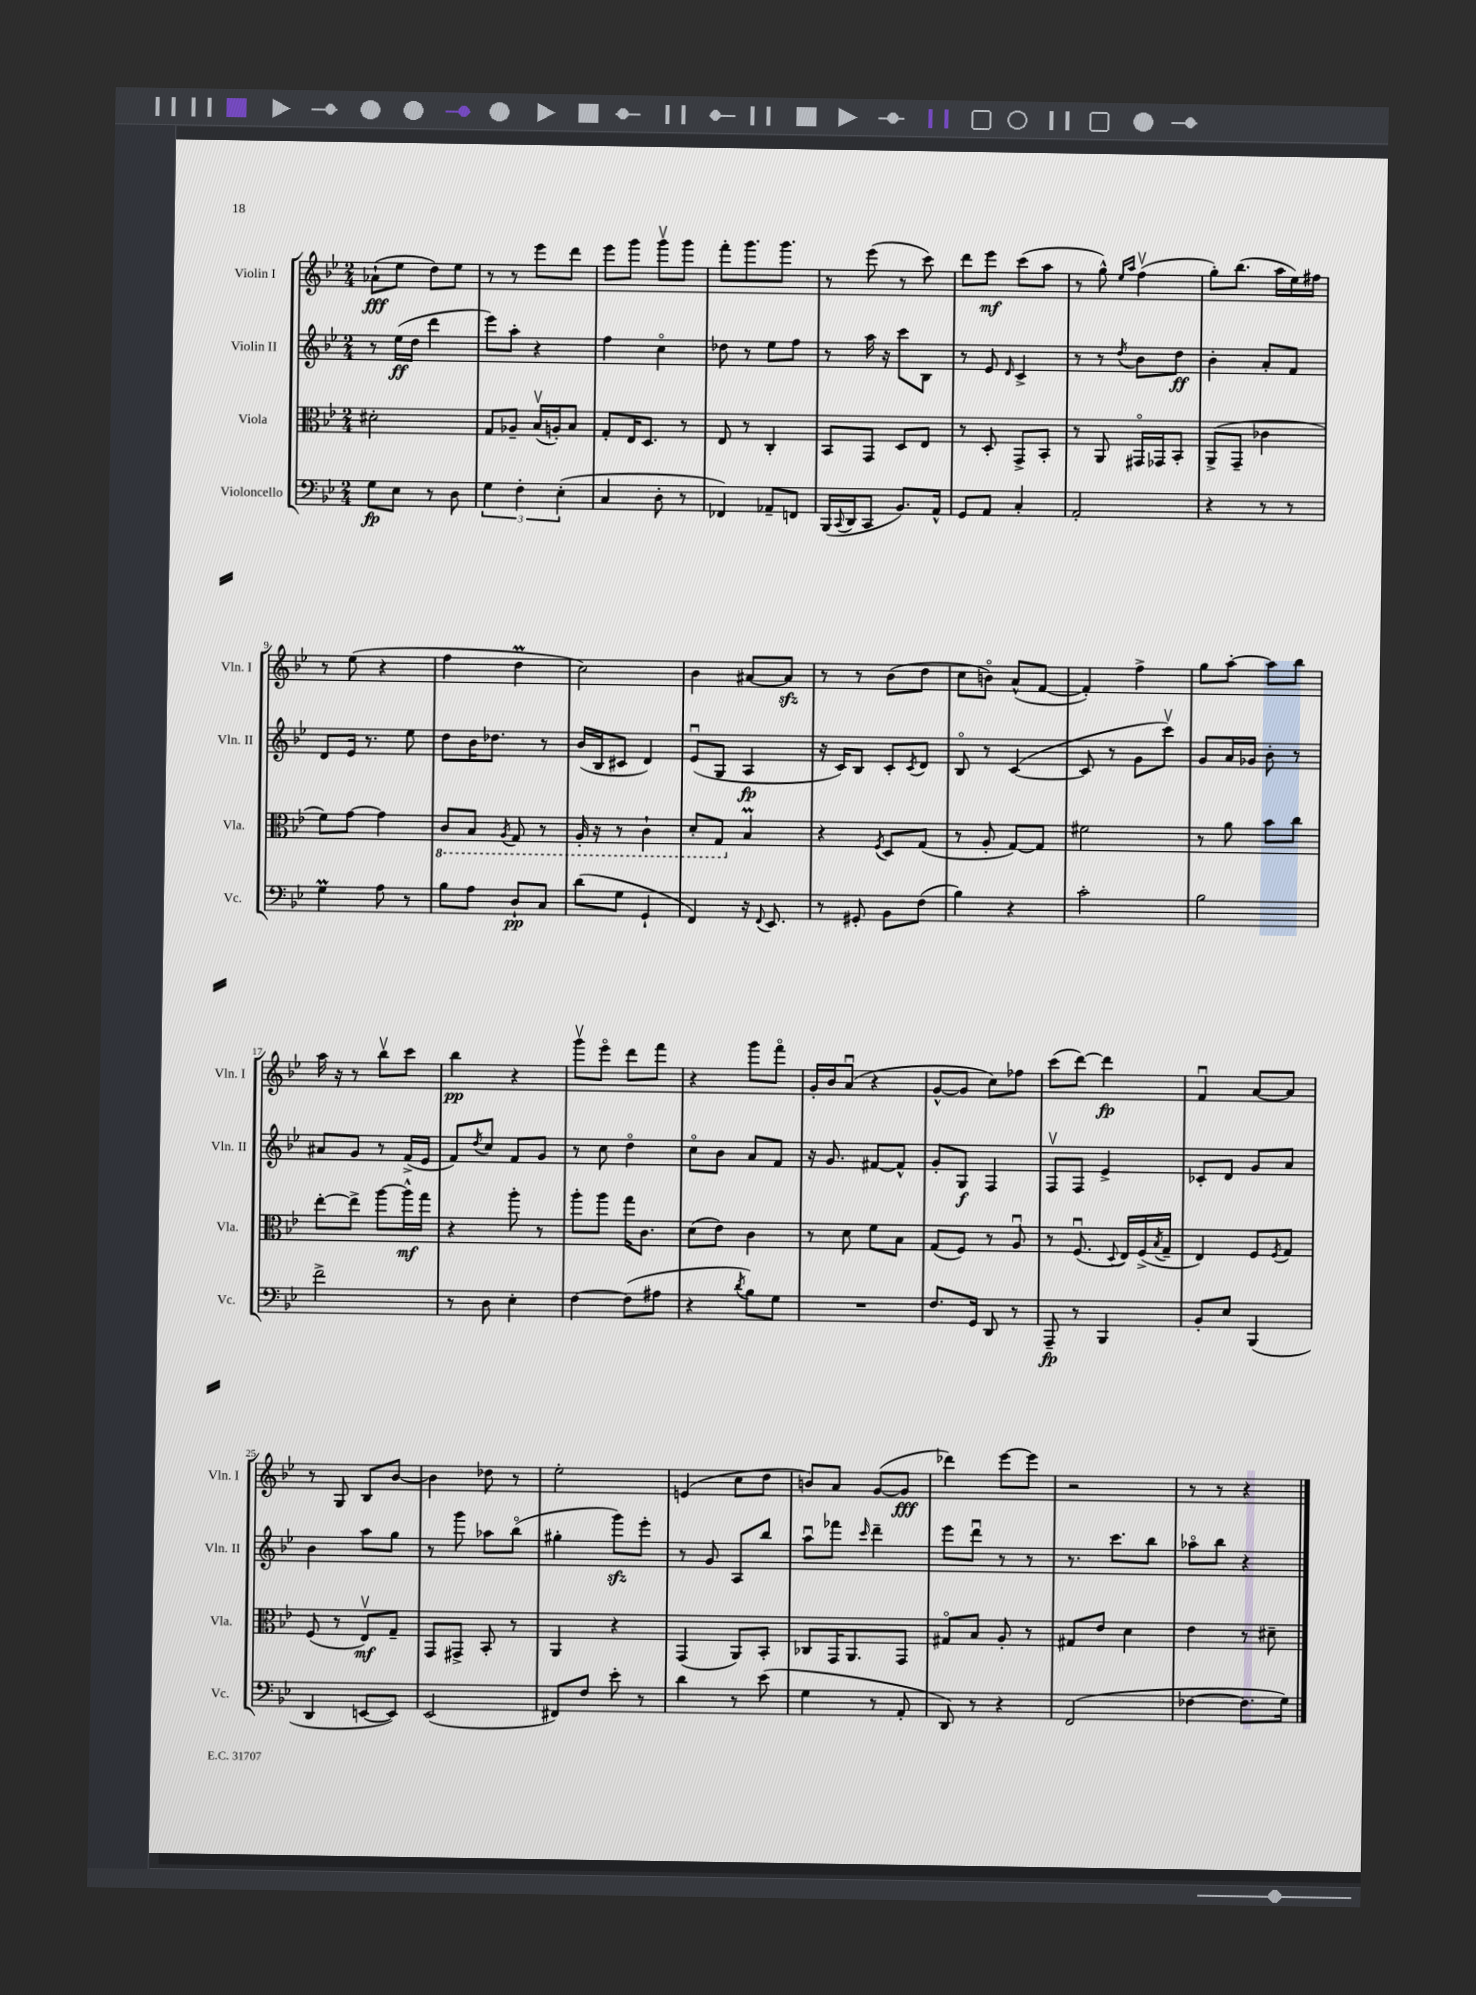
<<
\new StaffGroup <<
\new Staff = "s0" \with { instrumentName = "Violin I" shortInstrumentName = "Vln. I" } {
    \clef treble \key bes \major \numericTimeSignature \time 2/4
    aes'8-!\fff( ees''8 d''8) ees''8 |
    r8 r8 ees'''8 d'''8 |
    ees'''8 g'''8 g'''8\upbow g'''8 |
    f'''8-. g'''8. g'''8. |
    r8 ees'''8( r8 c'''8) |
    d'''8 ees'''8\mf c'''8( a''8 |
    r8 g''8-^) \grace { ees''16 a''16 } f''4\upbow( |
    g''8-.) bes''8.( a''16 ees''16) fis''16 |
    r8 ees''8( r4 |
    f''4 d''4\prall |
    c''2) |
    bes'4 ais'8~ ais'8\sfz |
    r8 r8 bes'8( d''8 |
    c''8 b'8\flageolet) a'8-^( f'8~ |
    f'4-.) f''4-> |
    g''8 a''8~-. a''8 bes''8 |
    a''16 r16 r8 bes''8\upbow c'''8 |
    bes''4\pp r4 |
    g'''8\upbow ees'''8\flageolet d'''8 f'''8 |
    r4 g'''8 f'''8\flageolet |
    g'16-. bes'16 a'8\downbow( r4 |
    g'8~-^ g'8 c''8) fes''8 |
    c'''8( d'''8~) d'''4\fp |
    f'4\downbow a'8~ a'8 |
    r8 g8 bes8 bes'8~ |
    bes'4 des''8 r8 |
    ees''2-. |
    e'4( c''8 d''8 |
    b'8) a'8 g'8~( g'8\fff |
    des'''4) ees'''8~ ees'''8 |
    r2 |
    r8 r8 r4 \bar "|." |
}
\new Staff = "s1" \with { instrumentName = "Violin II" shortInstrumentName = "Vln. II" } {
    \clef treble \key bes \major \numericTimeSignature \time 2/4
    r8 ees''16\ff( d''16 d'''4 |
    ees'''8) a''8-. r4 |
    f''4 c''4\flageolet |
    des''8 r8 ees''8 f''8 |
    r8 a''16 r16 c'''8 bes8 |
    r8 ees'8 \grace { d'16 } c'4-> |
    r8 r8 \acciaccatura { d''8 } bes'8 d''8\ff |
    bes'4-. a'8-. f'8 |
    d'8 ees'16 r8. ees''8 |
    d''8 bes'16 des''8. r8 |
    bes'16( bes16 cis'8 d'4) |
    ees'8\downbow( g8 a4\fp |
    r16 c'16) bes8 c'8-. \acciaccatura { c'8 } d'8 |
    bes8\flageolet r8 c'4~( |
    c'8 r8 g'8 c'''8\upbow) |
    g'8 a'16 ges'16 bes'8-. r8 |
    ais'8 g'8 r8 f'16->( ees'16 |
    f'8) \acciaccatura { d''8 } c''8 f'8 g'8 |
    r8 c''8 d''4\flageolet |
    c''8\flageolet bes'8 a'8 f'8 |
    r16 g'8. fis'8~ fis'8-^ |
    g'8-. g8\f f4 |
    f8\upbow f8 ees'4-> |
    ces'8-. d'8 g'8 a'8 |
    bes'4 a''8 g''8 |
    r8 g'''8 aes''8 bes''8\flageolet( |
    gis''4-. g'''8\sfz) ees'''8-. |
    r8 g'8 a8 bes''8 |
    a''8\downbow fes'''8 \grace { c'''16 } d'''4-- |
    ees'''8 d'''8\downbow r8 r8 |
    r8. c'''8. bes''8 |
    aes''8\flageolet bes''8 r4 \bar "|." |
}
\new Staff = "s2" \with { instrumentName = "Viola" shortInstrumentName = "Vla." } {
    \clef alto \key bes \major \numericTimeSignature \time 2/4
    dis'2-. |
    g8 aes8-- bes16\upbow( a16-.) bes8 |
    g8-. ees16 d8. r8 |
    ees8 r8 c4-. |
    bes,8 g,8 d8 ees8 |
    r8 d8-. g,8-> bes,8-. |
    r8 a,8 gis,16\flageolet ges,16 bes,8-. |
    a,8->( g,8-- ces'4 |
    f'8) g'8~ g'4 |
    \ottava #-1 c8 bes,8 \acciaccatura { a,8 } g,8 r8 |
    a,16-. r16 r8 c4-! |
    d8-. g,8 \ottava #0 bes4\prall |
    r4 \acciaccatura { f8 } d8 g8( |
    r8 a8-. g8~) g8 |
    fis'2 |
    r8 a'8 bes'8 c''8 |
    ees''8~-. ees''8-> a''8~ a''16-^\mf g''16 |
    r4 a''8-. r8 |
    a''8-. a''8 g''16 c'8. |
    d'8( ees'8) c'4 |
    r8 d'8 f'8 bes8 |
    g8( f8) r8 a8\downbow |
    r8 f8.\downbow( \appoggiatura { d8 } ees16) f16->( \acciaccatura { bes8 } g16-- |
    ees4) f8 \acciaccatura { f8 } g8 |
    f8( r8 ees8\upbow\mf) g8-- |
    g,8 gis,8-> bes,8-. r8 |
    a,4 r4 |
    g,4( a,8) bes,8-. |
    ces8 g,16 a,8. g,8 |
    gis8\flageolet bes8 a8-. r8 |
    gis8 ees'8 d'4 |
    ees'4 r8 dis'8-- \bar "|." |
}
\new Staff = "s3" \with { instrumentName = "Violoncello" shortInstrumentName = "Vc." } {
    \clef bass \key bes \major \numericTimeSignature \time 2/4
    g8\fp ees8 r8 d8 |
    \tuplet 3/2 { g4 f4-. ees4-.( } |
    c4 d8-. r8 |
    fes,4) aes,8-- f,8 |
    bes,,16( \appoggiatura { c,8 } d,16 c,8 bes,8.) a,16-^ |
    g,8 a,8 c4-. |
    a,2-. |
    r4 r8 r8 |
    g4\prall a8 r8 |
    bes8 a8 d8-!\pp c8 |
    d'8( g8 g,4-! |
    f,4) r16 \appoggiatura { f,8 } ees,8. |
    r8 gis,8-. bes,8 f8( |
    bes4) r4 |
    c'2-. |
    bes2 |
    f'2-> |
    r8 d8 ees4-. |
    f4~ f8( ais8 |
    r4 \acciaccatura { d'8 } bes8) g8 |
    R2 |
    f8. g,16 d,8 r8 |
    a,,8--\fp r8 bes,,4 |
    bes,8-. ees8 bes,,4( |
    d,4 e,8~ e,8) |
    ees,2( |
    fis,8) f8 ees'8-. r8 |
    d'4 r8 ees'8( |
    g4 r8 a,8-. |
    d,8) r8 r4 |
    f,2( |
    fes4~ fes8. g16) \bar "|." |
}
>>
>>
